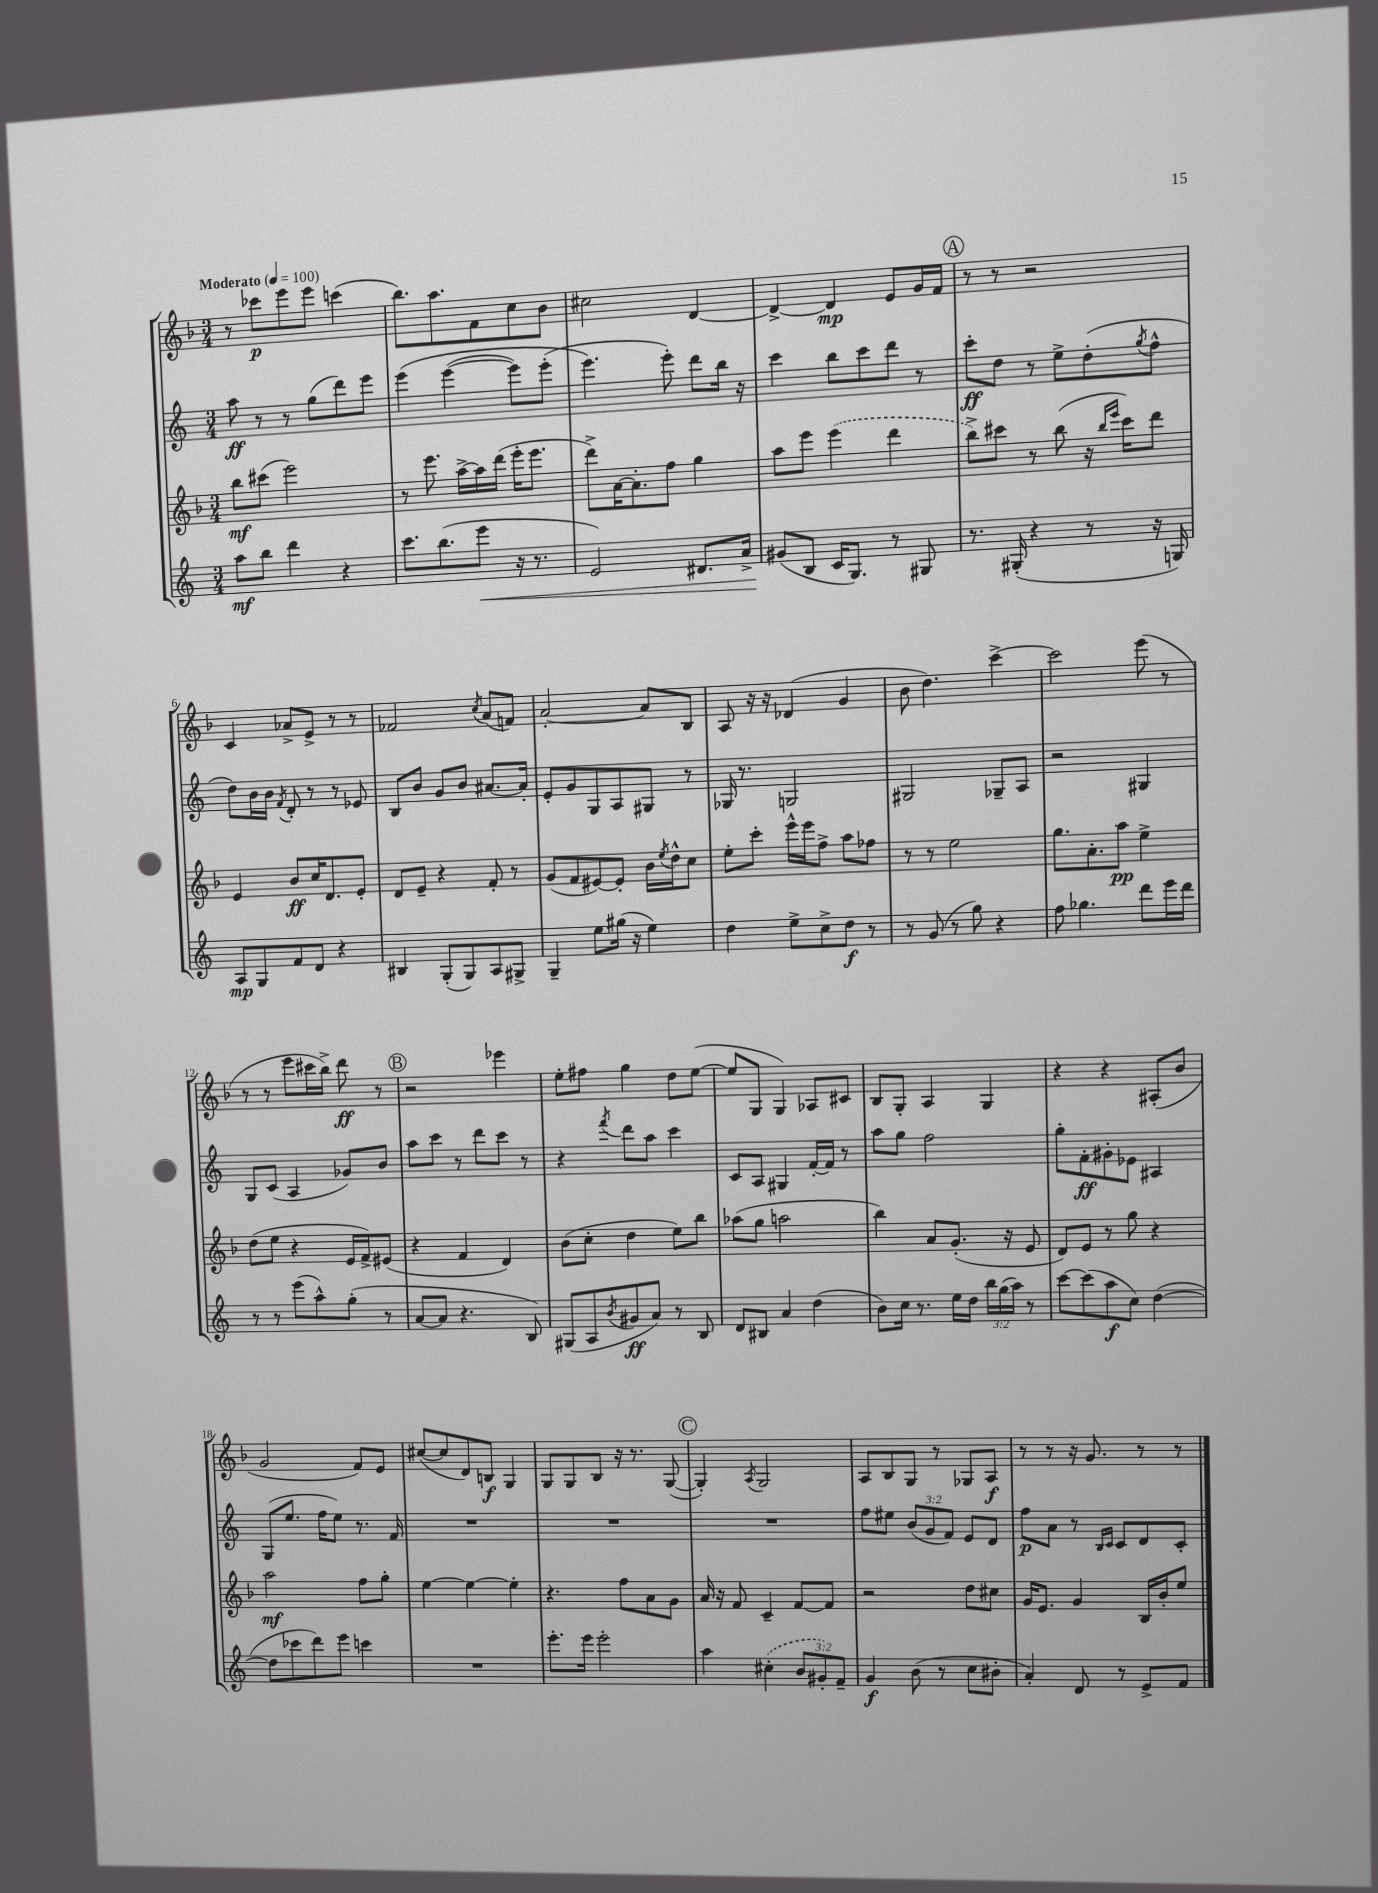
<<
\new StaffGroup <<
\new Staff = "s0" {
    \clef treble \key f \major \numericTimeSignature \time 3/4 \tempo "Moderato" 4 = 100
    r8 ces'''8\p e'''8 e'''8 c'''4( |
    bes''8.) a''8. f'8 c''8 bes'8 |
    cis''2 d'4~ |
    d'4~-> d'4\mp e'8 g'16 f'16 |
    \mark \markup { \circle "A" } r8 r8 r2 |
    c'4 aes'8-> e'8-> r8 r8 |
    fes'2 \acciaccatura { c''8 } a'8( f'8) |
    a'2~-. a'8 bes8 |
    a8 r16 r16 des'4( g'4 |
    bes'8 d''4.) c'''4~-> |
    c'''2 e'''8( r8 |
    r8 r8 e'''8 cis'''16 bes''16->) d'''8\ff r8 |
    \mark \markup { \circle "B" } r2 ees'''4 |
    e''8-. fis''8 g''4 d''8 e''8~( |
    e''8 g8 g4) aes8 cis'8 |
    bes8 g8-. a4 g4 |
    r4 r4 ais8-.( bes'8 |
    g'2 f'8) e'8 |
    cis''8~( cis''8 d'8) b8\f g4 |
    g8 g8 bes8 r16 r8. g8~( |
    \mark \markup { \circle "C" } g4-.) \acciaccatura { a8 } g2 |
    a8 bes8 g8 r8 ges8 a8\f |
    r8 r8 r16 g'8. r8 r8 \bar "|." |
}
\new Staff = "s1" {
    \clef treble \key c \major \numericTimeSignature \time 3/4 \override Staff.TupletNumber.text = #tuplet-number::calc-fraction-text
    a''8\ff r8 r8 g''8( d'''8) e'''8 |
    e'''4\( e'''4~( e'''8) e'''8-.( |
    e'''4.\) e'''8-.) d'''8 b''16 r16 |
    c'''4 b''8 c'''8 d'''8 r8 |
    \mark \markup { \circle "A" } c'''8-.\ff d''8 r8 e''8-> d''8-.( \acciaccatura { g''8 } f''8-^ |
    d''8) b'16 b'16 \acciaccatura { f'8 } d'8-. r8 r8 ees'8 |
    b8 b'8 g'8 b'8 ais'8.~ ais'16-. |
    e'8-. g'8 g8 a8 gis8 r8 |
    ges16 r8. g2 |
    gis2 ges8-- a8 |
    r2 gis4 |
    g8 c'8( a4 ges'8) b'8 |
    \mark \markup { \circle "B" } a''8 c'''8 r8 d'''8 c'''8 r8 |
    r4 \acciaccatura { f'''8 } d'''8 a''8 c'''4 |
    c'8 a8 gis4 f'16~-. f'16 r8 |
    a''8 g''8 f''2 |
    g''8-. f'8-.\ff gis'8-. ees'8 ais4 |
    g8( e''8. f''16 e''8) r8. f'16 |
    R2. |
    R2. |
    \mark \markup { \circle "C" } R2. |
    f''8 eis''8 \tuplet 3/2 { b'8( g'8 f'8) } e'8 d'8 |
    f''8\p a'8 r8 \grace { b16 c'16 } c'8 d'8 c'8-. \bar "|." |
}
\new Staff = "s2" {
    \clef treble \key f \major \numericTimeSignature \time 3/4
    bes''8\mf cis'''8( e'''2) |
    r8 e'''8. a''16~-> a''16 d'''16( e'''16-. e'''8. |
    d'''8->) a'16~ a'8.-. f''8 g''4 |
    a''8 e'''8 \once \slurDashed e'''4( d'''4 |
    \mark \markup { \circle "A" } bes''8->) cis'''8 r8 bes''8( r16 \grace { bes''16 e'''16 } cis'''16) d'''8 |
    e'4 bes'8\ff c''16 d'8. e'8-. |
    d'8 e'8-- r4 f'8-. r8 |
    g'8( f'8 eis'8~) eis'8-. bes'16 \acciaccatura { e''8 } d''16-^ c''8 |
    e''8-. c'''8-. e'''16-^ e'''16 f''8-> a''8 fes''8 |
    r8 r8 e''2 |
    g''8. a'8.-. a''8\pp e''4-> |
    d''8( e''8 r4 e'16 f'16->) eis'8( |
    \mark \markup { \circle "B" } r4 f'4 d'4) |
    bes'8( c''8-. d''4 e''8) bes''8 |
    aes''8( g''8 a''2 |
    bes''4) a'8 g'8.-.( r16 e'8 |
    d'8) e'8 r8 g''8 r4 |
    a''2\mf f''8 g''8-. |
    e''4~ e''4~ e''4-. |
    r4. f''8 a'8 g'8 |
    \mark \markup { \circle "C" } a'16 r16 f'8 c'4-- f'8~ f'8 |
    r2 d''8 cis''8 |
    g'16 e'8. g'4 bes16 bes'16-. e''8 \bar "|." |
}
\new Staff = "s3" {
    \clef treble \key c \major \numericTimeSignature \time 3/4 \override Staff.TupletNumber.text = #tuplet-number::calc-fraction-text
    a''8\mf b''8 d'''4 r4 |
    c'''8. b''8.( e'''8\< r16 r8. |
    e'2) dis'8. a'16-> |
    gis'8\!( b8 c'16 g8.) r8 gis8 |
    \mark \markup { \circle "A" } r8. gis16-.( r4 r8 r16 g16) |
    a8\mp g8 f'8 d'8 r4 |
    bis4 g8-.( g8) a8 gis8-> |
    g4-- e''8 gis''16( r16 e''4) |
    d''4 e''8-> c''8-> d''8\f r8 |
    r8 g'8( r8 g''8) r4 |
    f''8 ges''4. d'''8 e'''16 d'''16 |
    r8 r8 e'''8( a''8-^) g''8-.( r8 |
    \mark \markup { \circle "B" } a'8~ a'8 r4. b8) |
    gis8( a8 \acciaccatura { b'8 } gis'8\ff a'8) r8 b8 |
    d'8 bis8 a'4 d''4( |
    b'8) c''16 r8. e''16 d''16 \tuplet 3/2 { b''16 g''16( a''16) } r8 |
    c'''8~ c'''8( a''8\f c''8) d''4~( |
    d''8 ces'''8 d'''8) e'''8 c'''4 |
    R2. |
    e'''8.-. e'''16 e'''2-. |
    \mark \markup { \circle "C" } a''4 \once \slurDashed cis''4-.( \tuplet 3/2 { b'8 gis'8-.) f'8-- } |
    g'4\f b'8( r8 c''8 bis'8-. |
    a'4-.) d'8 r8 e'8-> f'8 \bar "|." |
}
>>
>>
